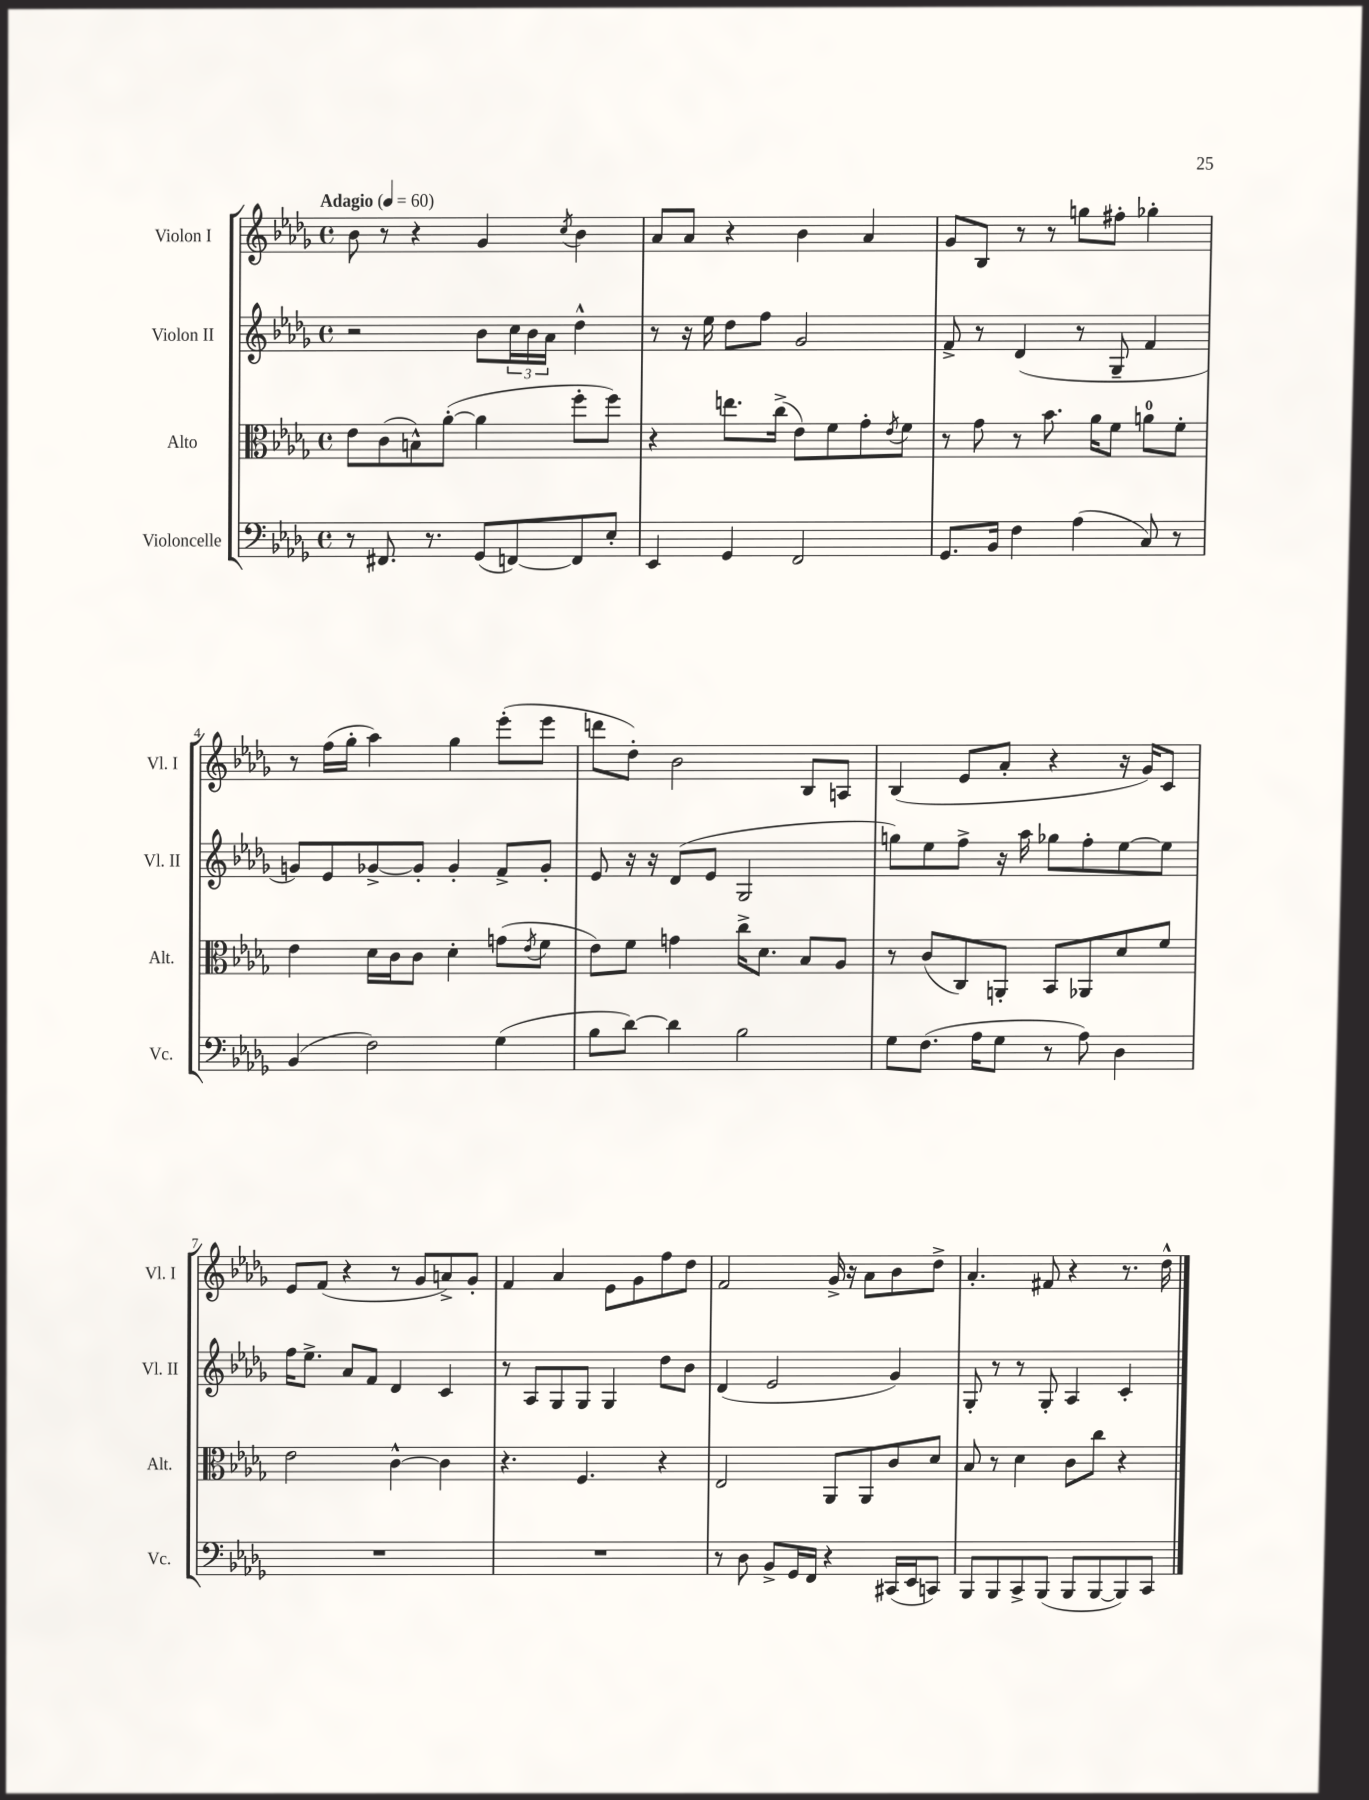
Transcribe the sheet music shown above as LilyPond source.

<<
\new StaffGroup <<
\new Staff = "s0" \with { instrumentName = "Violon I" shortInstrumentName = "Vl. I" } {
    \clef treble \key des \major \defaultTimeSignature \time 4/4 \tempo "Adagio" 4 = 60
    bes'8 r8 r4 ges'4 \acciaccatura { c''8 } bes'4 |
    aes'8 aes'8 r4 bes'4 aes'4 |
    ges'8 bes8 r8 r8 g''8 fis''8-. ges''4-. |
    r8 f''16( ges''16-. aes''4) ges''4 ees'''8-.( ees'''8 |
    d'''8 des''8-.) bes'2 bes8 a8 |
    bes4( ees'8 aes'8-. r4 r16 ges'16) c'8 |
    ees'8 f'8( r4 r8 ges'8 a'8->) ges'8-. |
    f'4 aes'4 ees'8 ges'8 f''8 des''8 |
    f'2 ges'16-> r16 aes'8 bes'8 des''8-> |
    aes'4.-. fis'8 r4 r8. des''16-^ \bar "|." |
}
\new Staff = "s1" \with { instrumentName = "Violon II" shortInstrumentName = "Vl. II" } {
    \clef treble \key des \major \defaultTimeSignature \time 4/4
    r2 bes'8 \tuplet 3/2 { c''16 bes'16 aes'16 } des''4-^ |
    r8 r16 ees''16 des''8 f''8 ges'2 |
    f'8-> r8 des'4( r8 ges8-- f'4 |
    g'8) ees'8 ges'8~-> ges'8-. ges'4-. f'8-> ges'8-. |
    ees'8 r16 r16 des'8( ees'8 ges2 |
    g''8) ees''8 f''8-> r16 aes''16 ges''8 f''8-. ees''8~ ees''8 |
    f''16 ees''8.-> aes'8 f'8 des'4 c'4 |
    r8 aes8 ges8 ges8 ges4 des''8 bes'8 |
    des'4( ees'2 ges'4) |
    ges8-. r8 r8 ges8-. aes4 c'4-. \bar "|." |
}
\new Staff = "s2" \with { instrumentName = "Alto" shortInstrumentName = "Alt." } {
    \clef alto \key des \major \defaultTimeSignature \time 4/4
    ees'8 c'8( b8-^) aes'8~-.( aes'4 f''8-. f''8) |
    r4 e''8. c''16->( ees'8) f'8 ges'8-. \acciaccatura { ees'8 } f'8 |
    r8 ges'8 r8 bes'8. aes'16 f'8 a'8-0 f'8-. |
    ees'4 des'16 c'16 c'8 des'4-. g'8( \acciaccatura { ees'8 } f'8 |
    ees'8) f'8 g'4 c''16-> des'8. bes8 aes8 |
    r8 c'8( c8) a,8-. bes,8 aes,8 des'8 f'8 |
    ees'2 c'4~-^ c'4 |
    r4. f4. r4 |
    ees2 aes,8 aes,8 c'8 des'8 |
    bes8 r8 des'4 c'8 c''8 r4 \bar "|." |
}
\new Staff = "s3" \with { instrumentName = "Violoncelle" shortInstrumentName = "Vc." } {
    \clef bass \key des \major \defaultTimeSignature \time 4/4
    r8 fis,8. r8. ges,8( f,8~) f,8 ees8-. |
    ees,4 ges,4 f,2 |
    ges,8. bes,16 f4 aes4( c8) r8 |
    bes,4( f2) ges4( |
    bes8 des'8~) des'4 bes2 |
    ges8 f8.( aes16 ges8 r8 aes8) des4 |
    R1 |
    R1 |
    r8 des8 bes,8-> ges,16 f,16 r4 cis,16( ees,16 c,8) |
    bes,,8 bes,,8 c,8-> bes,,8( bes,,8 bes,,8~ bes,,8) c,8 \bar "|." |
}
>>
>>
